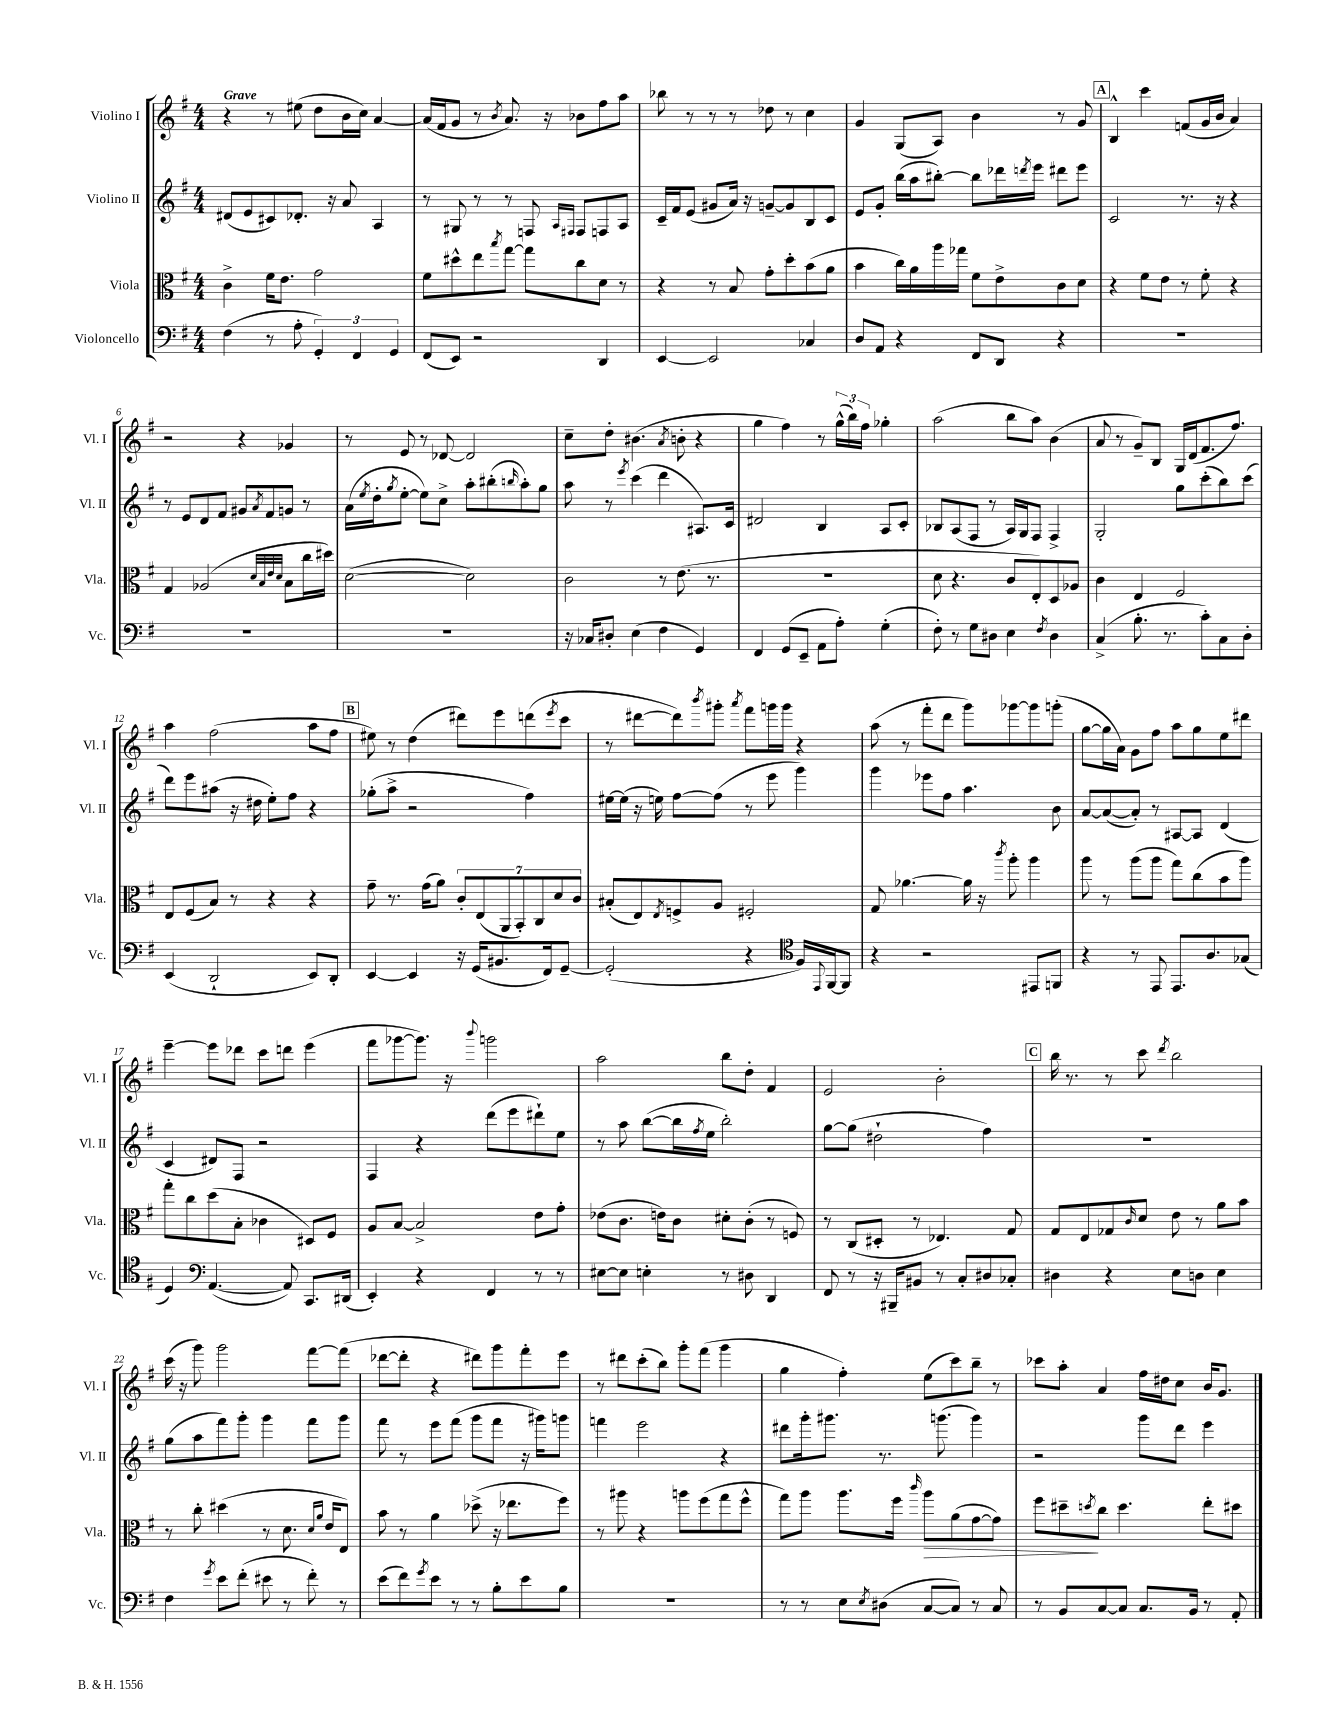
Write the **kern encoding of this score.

**kern	**kern	**dynam	**kern	**kern
*part4	*part3	*part3	*part2	*part1
*staff4	*staff3	*staff3	*staff2	*staff1
*I"Violoncello	*I"Viola	*	*I"Violino II	*I"Violino I
*I'Vc.	*I'Vla.	*	*I'Vl. II	*I'Vl. I
*clefF4	*clefC3	*	*clefG2	*clefG2
*k[f#]	*k[f#]	*	*k[f#]	*k[f#]
*M4/4	*M4/4	*	*M4/4	*M4/4
=1	=1	=1	=1	=1
!	!	!	!	!LO:TX:a:B:t=Grave
(4F#\	4c^\	.	(8d#X/L	4r
.	.	.	8e/	.
8r	16f#\KL	.	8c#X/)	8r
.	8.e\J	.	.	.
8A'\	.	.	8.d-X'/J	(8ee#X\
6GG'/)	2g\	.	.	8dd\L
.	.	.	16r	.
.	.	.	8a/	16b\L
6FF#/	.	.	.	.
.	.	.	.	16cc\JJ)
.	.	.	4A/	[4a/
6GG/	.	.	.	.
=2	=2	=2	=2	=2
(8FF#/L	8f#\L	.	8r	(16a/LL]
.	.	.	.	16f#/J
8EE/J)	8dd#X^^\	.	8G#X/	8g/J
2r	8ee\	.	8r	8r
.	8qbb/	.	.	8qb/
.	[8gg\J	.	8r	8.a/)
.	8gg\L]	.	8Fn/	.
.	.	.	.	16r
.	.	.	16qqA/LL	.
.	.	.	16qqF#X/JJ	.
.	8cc\	.	8F#/L	8b-X\L
4DD/	8d\J	.	8Fn/	8ff#\
.	8r	.	8A/J	8aa\J
=3	=3	=3	=3	=3
[4EE/	4r	.	16c~/LL	8bb-X\
.	.	.	16f#/J	.
.	.	.	(8e/J	8r
2EE/]	8r	.	8g#X/L	8r
.	8B/	.	16a/Jk)	8r
.	.	.	16r	.
.	8g'\L	.	[8gn~/L	8dd-X\
.	8dd'\	.	8g/]	8r
4C-X/	(8b\	.	8B/	4cc\
.	8a\J	.	8c/J	.
=4	=4	=4	=4	=4
8D/L	4b\	.	8e/L	4g/
8AA/J	.	.	8g'/J	.
4r	16cc\LL)	.	(16bb\LL	(8G/L
.	16a\	.	16aa\J	.
.	16aa\	.	[8bb#X'\J)	8A/J)
.	16gg-X\JJ	.	.	.
8FF#/L	8f#\L	.	8bb#\L]	4b\
8DD/J	8e^\	.	16ddd-X\L	.
.	.	.	8qdddn/	.
.	.	.	16eee\JJ	.
4r	8c\	.	8ddd#X\L	8r
.	8d\J	.	8eee\J	8g/
!!LO:REH:place=s1:t=A
=5	=5	=5	=5	=5
1r	4r	.	2c/	4B^^/
.	8f#\L	.	.	4ccc\
.	8e\J	.	.	.
.	8r	.	8.r	(8fn/L
.	8f#'\	.	.	16g/L
.	.	.	16r	16b/JJ
.	4r	.	4r	4a/)
!!LO:LB:g=z
=6	=6	=6	=6	=6
1r	4G/	.	8r	2r
.	.	.	8e/L	.
.	(2A-X/	.	8d/	.
.	.	.	8f#/J	.
.	.	.	8g#X/L	4r
.	.	.	8qa/	.
.	.	.	8f#/	.
.	32qqd/LLL	.	.	.
.	32qqB/	.	.	.
.	32qqe/	.	.	.
.	32qqd/JJJ	.	.	.
.	8B\L	.	8gn/J	4g-X/
.	16cc\L	.	8r	.
.	16dd#X\JJ)	.	.	.
=7	=7	=7	=7	=7
1r	([2d\	.	(16a\LL	8r
.	.	.	8qee/	.
.	.	.	16dd'\J	.
.	.	.	8qgg/	.
.	.	.	[8ee'\J	8e/
.	.	.	8ee\L])	8r
.	.	.	8cc^\J	[8d-X/
.	2d\])	.	8aa'\L	2d-/]
.	.	.	(8bb#X'\	.
.	.	.	16qqbbn/	.
.	.	.	8aa'\)	.
.	.	.	8gg\J	.
=8	=8	=8	=8	=8
16r	2c\	.	8aa\	8cc~\L
16C-X/KL	.	.	.	.
8D#X'/J	.	.	8r	8dd'\J
.	.	.	8qeee/	.
(4E\	.	.	(4ccc\	(4.b#X\
4F#\	8r	.	4ddd\	.
.	.	.	.	8qa/
.	(8.e\	.	.	8bn'\
4GG/)	.	.	8.A#X/L)	4r
.	8.r	.	.	.
.	.	.	16c/Jk	.
=9	=9	=9	=9	=9
4FF#/	1r	.	2d#X/	4gg\
(8GG/L	.	.	.	4ff#\)
8EE~/J	.	.	.	.
8AA\L	.	.	4B/	8r
8A'\J)	.	.	.	(24gg^^\LL
.	.	.	.	24bb\)
.	.	.	.	24ff#\JJ
(4G'\	.	.	8A/L	4gg-X'\
.	.	.	8c'/J	.
=10	=10	=10	=10	=10
8F#'\)	8d\	.	8B-X/L	(2aa\
8r	4.r	.	(8A/	.
8G\L	.	.	8F#/J	.
8D#X\J	.	.	8r	.
4E\	8c/L	.	16A/LL)	8bb\L
.	.	.	16G/J	.
.	8E'/)	.	8F#/J	8aa\J)
8qF#/	.	.	.	.
4D#\	8D/	.	4F#^/	(4b\
.	8A-X/J	.	.	.
=11	=11	=11	=11	=11
(4C^/	4c\	.	2G'/	8a/
.	.	.	.	8r
8.B'\	4E/	.	.	8g~/L)
.	.	.	.	8B/J
8.r	.	.	.	.
.	2F#/	.	8gg\L	16G/LL
.	.	.	.	(16d/J
8c'\L)	.	.	(8ccc'\	8.f#/
8C\	.	.	8bb\)	.
.	.	.	.	8.ff#/J)
8D'\J	.	.	(8ccc\J	.
!!LO:LB:g=z
=12	=12	=12	=12	=12
(4EE/	8E/L	.	8ddd\L)	4aa\
.	(8F#/	.	8eee\	.
2DD`/	8B/J)	.	(8aa#X\J	(2ff#\
.	8r	.	16r	.
.	.	.	16dd#X\	.
.	4r	.	8ee'\L)	.
.	.	.	8ff#\J	.
8EE/L)	4r	.	4r	8aa\L
8DD'/J	.	.	.	8ff#\J
!!LO:REH:place=s1:t=B
=13	=13	=13	=13	=13
[4EE/	8g~\	.	(8gg-X'\L	8ee#X\)
.	8.r	.	8aa^\J	8r
4EE/]	.	.	2r	(4dd\
.	(16g\KL	.	.	.
.	8a\J)	.	.	.
16r	14c'/L	.	.	8ddd#X\L)
(16GG/KL	.	.	.	.
.	(14E/	.	.	.
8.BB#X/	.	.	.	8eee\
.	14AA/	.	.	.
.	14BB'/)	.	.	.
.	.	.	4ff#\)	(8dddn\
.	14C/	.	.	.
16FF#/k)	.	.	.	.
.	14d/	.	.	.
.	.	.	.	8qeee/
[8GG~/J	.	.	.	8ccc\J
.	14c/J	.	.	.
=14	=14	=14	=14	=14
(2GG'/]	(8B#X'/L	.	[16ee#X\LL	8r
.	.	.	(16ee#\JJ]	.
.	8E/)	.	16r	[8ddd#X\L
.	.	.	16een\)	.
.	8qE/	.	.	.
.	8Fn^/	.	[8ff#\L	8ddd#\])
.	.	.	.	8qbbb/
.	8A/J	.	(8ff#\J]	8ggg#X'\J
.	.	.	.	8qaaa/
4r	2F#X'/	.	8r	8fff#\L
.	.	.	8eee\	16gggn\L
.	.	.	.	16ggg\JJ
*clefC4	*	*	*	*
16F#/LL)	.	.	4ggg\)	4r
8qqEE/	.	.	.	.
[16FF#/J	.	.	.	.
8FF#/J]	.	.	.	.
=15	=15	=15	=15	=15
4r	8G/	.	4ggg\	(8aa\
.	[4.a-X\	.	.	8r
2r	.	.	8eee-X\L	8fff#'\L
.	.	.	8ff#\J	8ddd\J
.	16a-\]	.	4.aa\	8ggg\L)
.	16r	.	.	.
.	8qccc/	.	.	.
.	8aa'\	.	.	[8ggg-X\
8EE#X/L	4aa\	.	.	8ggg-\]
8FFn/J	.	.	8b\	(8gggn'\J
=16	=16	=16	=16	=16
4r	8aa\	.	[8a/L	[8gg\L
.	8r	.	(8a/_	16gg\L]
.	.	.	.	16a\JJ)
8r	(8aa\L	.	8a'/J])	8g\L
8EE/	8aa\J	.	8r	8ff#\J
8.EE/L	8gg\L)	.	[8A#X/L	8aa\L
.	(8cc\	.	8A#/J]	8gg\
8.A/	.	.	.	.
.	8b\	.	(4d/	8ee\
(8G-X/J	8aa\J)	.	.	8ddd#X\J
!!LO:LB:g=z
=17	=17	=17	=17	=17
4D/)	8gg'\L	.	4c/	[4eee~\
.	8cc\	.	.	.
*clefF4	*	*	*	*
([4.AA/	(8dd\	.	8d#X/L)	8eee\L]
.	8B'\J	.	8F#/J	8ddd-X\J
.	4c-X\	.	2r	8ccc\L
8AA/])	.	.	.	8dddn\J
8.CC/L	8D#X/L)	.	.	(4eee\
.	8F#/J	.	.	.
(16DD#X/Jk	.	.	.	.
=18	=18	=18	=18	=18
4EE'/)	8A/L	.	4F#/	8fff#\L
.	[8B/J	.	.	[8ggg-X\
4r	2B^/]	.	4r	8.ggg-\J])
.	.	.	.	16r
.	.	.	.	8qqbbb/
4FF#/	.	.	(8ddd\L	2gggn\
.	.	.	8eee\	.
8r	8e\L	.	8ddd#X`\)	.
8r	8g'\J	.	8ee\J	.
=19	=19	=19	=19	=19
[8E#X\L	(8e-X\L	.	8r	2aa\
8E#\J]	8.c\J	.	8aa\	.
4En'\	.	.	([8bb\L	.
.	16en\KL)	.	.	.
.	8c\J	.	16bb\L]	.
.	.	.	8qff#/	.
.	.	.	16ee\JJ	.
8r	8d#X'\L	.	2bb'\)	8bb\L
8D#X\	(8c'\J	.	.	8dd'\J
4DD/	8r	.	.	4f#/
.	8Fn/)	.	.	.
=20	=20	=20	=20	=20
8FF#/	8r	.	[8gg\L	2e/
8r	(8C/L	.	(8gg\J]	.
16r	8D#X'/J	.	2dd#X`\	.
16BBB#X~/KL	.	.	.	.
8BB#X/J	8r	.	.	.
8r	4.E-X/)	.	.	2b'\
8C'/L	.	.	.	.
8D#X/	.	.	4ff#\)	.
8C-X'/J	8G/	.	.	.
!!LO:REH:place=s1:t=C
=21	=21	=21	=21	=21
4D#X\	8G/L	.	1r	16bb\
.	.	.	.	8.r
.	8E/	.	.	.
4r	8G-X/	.	.	8r
.	16qqc/	.	.	.
.	8d/J	.	.	8ccc\
.	.	.	.	8qddd/
8E\L	8e\	.	.	2bb\
8Dn\J	8r	.	.	.
4E\	8a\L	.	.	.
.	8b\J	.	.	.
!!LO:LB:g=z
=22	=22	=22	=22	=22
4F#\	8r	.	(8gg\L	(16ccc\
.	.	.	.	16r
.	8cc'\	.	8aa\	8ggg\)
8qg/	.	.	.	.
8e\L	(4dd#X\	.	8fff#\)	2ggg\
(8f#'\J	.	.	8ggg'\J	.
8e#X\	8r	.	4ggg\	.
8r	8.d\	.	.	.
8f#'\)	.	.	8fff#\L	[8fff#\L
.	16qqd/LL	.	.	.
.	16qqa/JJ	.	.	.
.	16e/KL	.	.	.
8r	8E/J)	.	8ggg\J	(8fff#\J]
=23	=23	=23	=23	=23
(8e\L	8b\	.	8fff#\	[8ddd-X\L
8f#\)	8r	.	8r	8ddd-'\J]
8qg/	.	.	.	.
8e\J	4a\	.	8eee\L	4r
8r	.	.	(8fff#\J	.
8r	(8dd-X^\	.	8ggg\L	8ddd#X\L)
8B'\L	16r	.	8fff#\J	8ggg\
.	8.ee-X\L	.	.	.
8e\	.	.	16r	8fff#'\
.	.	.	16ggg#X\KL)	.
8B\J	8ff#\J)	.	8gggn\J	8eee\J
=24	=24	=24	=24	=24
1r	8r	.	4fffn\	8r
.	8aa#X\	.	.	8ddd#X\L
.	4r	.	2eee\	(8ccc'\
.	.	.	.	8bb\J)
.	8aan\L	.	.	8ggg'\L
.	(8ff#\	.	.	(8fff#\J
.	8gg\	.	4r	4ggg\
.	8ff#^^\J	.	.	.
=25	=25	=25	=25	=25
8r	8gg\L)	.	8ddd#X\L	4gg\
8r	8aa\J	.	16ggg'\k	.
.	.	.	8.ggg#X\J	.
8E\L	8.aa\L	.	.	4ff#'\)
8qE/	.	.	.	.
(8D#X\J	.	.	8.r	.
.	16ff#\Jk	.	.	.
.	16qqccc/	.	.	.
!	!	!LO:HP:b	!	!
[8C/L	8aa\L	>	.	(8ee\L
.	.	.	(8.gggn\	.
8C/J])	(8a\	.	.	8ccc\)
8r	[8g\	.	4ggg\)	8bb~\J
8C/	8g\J])	.	.	8r
=26	=26	=26	=26	=26
8r	8ff#\L	.	2r	8ccc-X\L
8BB/L	8dd#X~\	.	.	8aa'\J
.	8qddn/	.	.	.
[8C/	8cc\J	]	.	4a/
8C/J]	4.dd\	.	.	.
8.C/L	.	.	8ggg\L	16ff#\LL
.	.	.	.	16dd#X\J
.	.	.	8ddd\J	8cc\J
16BB/Jk	.	.	.	.
8r	8ee'\L	.	4eee\	16b/KL
.	.	.	.	8.g/J
8AA'/	8dd#X\J	.	.	.
==	==	==	==	==
*-	*-	*-	*-	*-
